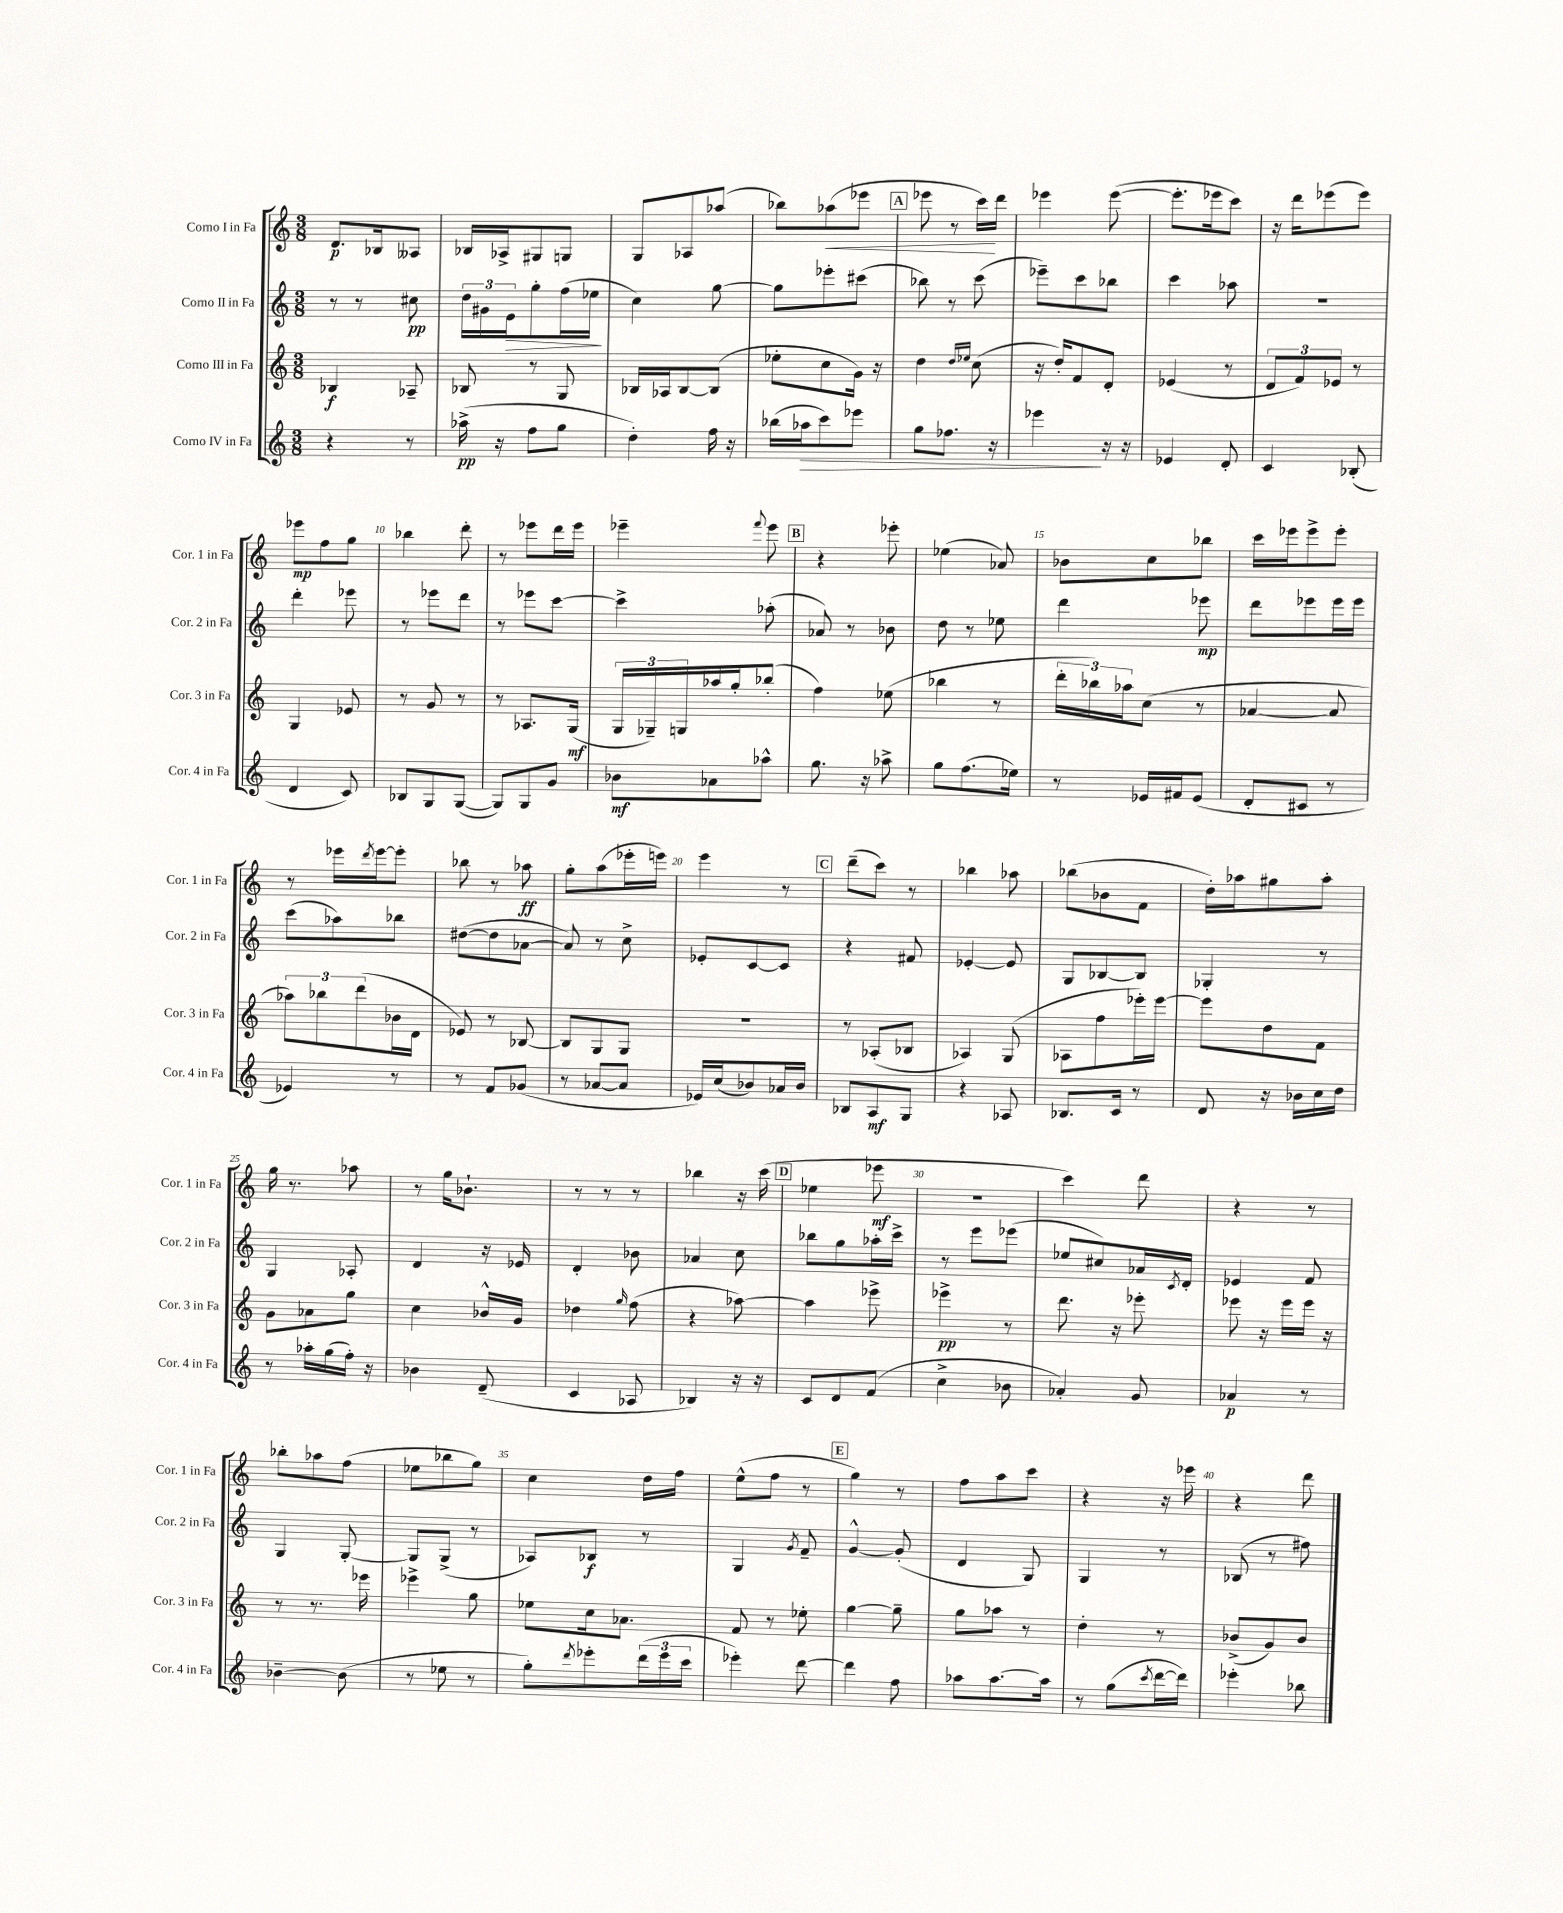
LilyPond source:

<<
\new StaffGroup <<
\new Staff = "s0" \with { instrumentName = "Corno I in Fa" shortInstrumentName = "Cor. 1 in Fa" } {
    \clef treble \key c \major \numericTimeSignature \time 3/8
    d'8.\p bes16 aeses8 |
    bes16 aes16-> gis8 g8 |
    g8 aes8 aes''8( |
    bes''8) aes''8\<( ees'''8 |
    \mark \markup { \box "A" } ees'''8 r8 c'''16\!) d'''16 |
    ees'''4 ees'''8~( |
    ees'''8.-. ees'''16 c'''8) |
    r16 d'''16 ees'''8( ees'''8) |
    ees'''8\mp f''8 g''8 |
    bes''4 d'''8-. |
    r8 ees'''8 d'''16 ees'''16 |
    ees'''4-- \appoggiatura { f'''8 } ees'''8 |
    \mark \markup { \box "B" } r4 ees'''8-. |
    ees''4( aes'8) |
    bes'8 c''8 bes''8 |
    c'''16 ees'''16 ees'''8-> ees'''8-. |
    r8 ees'''16 \acciaccatura { d'''8 } ees'''16~ ees'''8-. |
    bes''8 r8 aes''8\ff |
    g''8-. a''8( ees'''16-. e'''16) |
    e'''4 r8 |
    \mark \markup { \box "C" } d'''8--( c'''8) r8 |
    bes''4 aes''8 |
    bes''8( bes'8 f'8 |
    d''16-.) aes''16 gis''8 aes''8-. |
    g''16 r8. aes''8 |
    r8 g''16 bes'8.-! |
    r8 r8 r8 |
    bes''4 r16 c'''16( |
    \mark \markup { \box "D" } ees''4 ees'''8\mf |
    R4. |
    c'''4) d'''8 |
    r4 r8 |
    bes''8-. aes''8 f''8( |
    ees''8 bes''8 g''8) |
    c''4 d''16 f''16 |
    e''8-^( f''8 r8 |
    \mark \markup { \box "E" } g''4) r8 |
    f''8 a''8 c'''8 |
    r4 r16 ees'''16 |
    r4 d'''8 \bar "|." |
}
\new Staff = "s1" \with { instrumentName = "Corno II in Fa" shortInstrumentName = "Cor. 2 in Fa" } {
    \clef treble \key c \major \numericTimeSignature \time 3/8
    r8 r8 cis''8\pp |
    \tuplet 3/2 { d''16 gis'16 e'16\> } g''8-. f''16( ees''16\! |
    c''4) g''8~ |
    g''8 ees'''8-. cis'''8( |
    \mark \markup { \box "A" } bes''8) r8 c'''8( |
    ees'''8--) c'''8 bes''8 |
    c'''4 aes''8 |
    R4. |
    d'''4-. ees'''8 |
    r8 ees'''8 d'''8 |
    r8 ees'''8 c'''8~ |
    c'''4-> aes''8-.( |
    \mark \markup { \box "B" } aes'8) r8 bes'8 |
    d''8 r8 ees''8 |
    d'''4 ees'''8\mp |
    d'''8 ees'''8 ees'''16 ees'''16 |
    c'''8( aes''8) bes''8 |
    dis''8~( dis''8 aes'8~ |
    aes'8) r8 c''8-> |
    ees'8-. c'8~ c'8 |
    \mark \markup { \box "C" } r4 fis'8 |
    ees'4~-. ees'8 |
    g8 bes8~ bes8 |
    ges4-. r8 |
    g4 aes8-. |
    d'4 r16 ees'16 |
    d'4-. bes'8 |
    aes'4 c''8 |
    \mark \markup { \box "D" } bes''8 g''8 aes''16-. c'''16-> |
    r8 e'''8 ees'''8( |
    ees''8 cis''8) aes'16 \acciaccatura { c'8 } d'16-. |
    ees'4 f'8 |
    g4 g8~-. |
    g8 g8->( r8 |
    aes8) bes8\f r8 |
    g4 \acciaccatura { g'8 } f'8-- |
    \mark \markup { \box "E" } g'4~-^ g'8-.( |
    d'4 g8) |
    g4 r8 |
    bes8( r8 fis''8) \bar "|." |
}
\new Staff = "s2" \with { instrumentName = "Corno III in Fa" shortInstrumentName = "Cor. 3 in Fa" } {
    \clef treble \key c \major \numericTimeSignature \time 3/8
    bes4\f aes8-- |
    bes8 r8 g8 |
    bes16 aes16 bes8~ bes8( |
    ees''8-. c''8 g'16) r16 |
    \mark \markup { \box "A" } d''4 \grace { d''16 ees''16 } c''8( |
    r16 d''16-.) f'8 d'8-. |
    ees'4( r8 |
    \tuplet 3/2 { d'8 f'8) ees'8 } r8 |
    g4 ees'8 |
    r8 g'8 r8 |
    r8 aes8. g16\mf( |
    \tuplet 3/2 { g16 ges16--) g16 } aes''16 g''16-. bes''8-.( |
    \mark \markup { \box "B" } f''4) ees''8( |
    bes''4 r8 |
    \tuplet 3/2 { d'''16-. bes''16) aes''16 } c''8( r8 |
    aes'4~ aes'8 |
    \tuplet 3/2 { aes''8) bes''8 d'''8( } bes'16 d'16 |
    ees'8) r8 bes8~ |
    bes8 g8 g8 |
    R4. |
    \mark \markup { \box "C" } r8 aes8-.( bes8 |
    aes4) g8( |
    aes8 f''8 ees'''16-.) ees'''16~ |
    ees'''8 d''8 f'8 |
    g'8 aes'8 g''8 |
    c''4 bes'16-^ g'16 |
    des''4 \grace { g''16 } f''8( |
    r4 aes''8~) |
    \mark \markup { \box "D" } aes''4 ees'''8-> |
    ees'''4->\pp r8 |
    d'''8. r16 ees'''8-. |
    ees'''8 r16 ees'''16 ees'''16 r16 |
    r8 r8. ees'''16 |
    ees'''4-> g''8 |
    ees''8 c''16 aes'8. |
    f'8 r8 ees''8-. |
    \mark \markup { \box "E" } g''4~ g''8-- |
    g''8 aes''8 r8 |
    d''4-. r8 |
    bes'8->( g'8) bes'8 \bar "|." |
}
\new Staff = "s3" \with { instrumentName = "Corno IV in Fa" shortInstrumentName = "Cor. 4 in Fa" } {
    \clef treble \key c \major \numericTimeSignature \time 3/8
    r4 r8 |
    aes''16->\pp( r16 f''8 g''8 |
    d''4-.) f''16 r16 |
    bes''16( aes''16\> c'''8) ees'''8 |
    \mark \markup { \box "A" } g''8 fes''8. r16 |
    ees'''4\! r16 r16 |
    ees'4 d'8-. |
    c'4 bes8-.( |
    d'4 c'8) |
    bes8 g8 g8~( |
    g8) g8 g'8 |
    bes'8\mf aes'8 aes''8-^ |
    \mark \markup { \box "B" } g''8. r16 aes''8-> |
    g''8 f''8.( ees''16) |
    r8 ees'16 fis'16 ees'8( |
    d'8-. cis'8 r8 |
    ees'4) r8 |
    r8 f'8 ges'8( |
    r8 aes'8~ aes'8 |
    ees'16) c''16( bes'8) aes'16 bes'16 |
    \mark \markup { \box "C" } bes8 a8\mf g8 |
    r4 aes8 |
    bes8. c'16 r8 |
    d'8 r16 bes'16 c''16 d''16 |
    r8 aes''16-. g''16( f''16-.) r16 |
    bes'4 d'8--( |
    c'4 aes8 |
    bes4) r16 r16 |
    \mark \markup { \box "D" } c'8 d'8 f'8( |
    c''4-> bes'8 |
    aes'4-.) g'8 |
    aes'4\p r8 |
    bes'4~-- bes'8( |
    r8 ees''8 r8 |
    g''8-.) \acciaccatura { d'''8 } ees'''8-. \tuplet 3/2 { d'''16( ees'''16 c'''16 } |
    ees'''4-.) d'''8~ |
    \mark \markup { \box "E" } d'''4 f''8 |
    aes''8 aes''8.~ aes''16 |
    r8 g''8( \acciaccatura { c'''8 } d'''16~ d'''16) |
    ees'''4-. bes''8 \bar "|." |
}
>>
>>
\layout { \context { \Score \override BarNumber.break-visibility = ##(#f #t #t) barNumberVisibility = #(every-nth-bar-number-visible 5) } }
